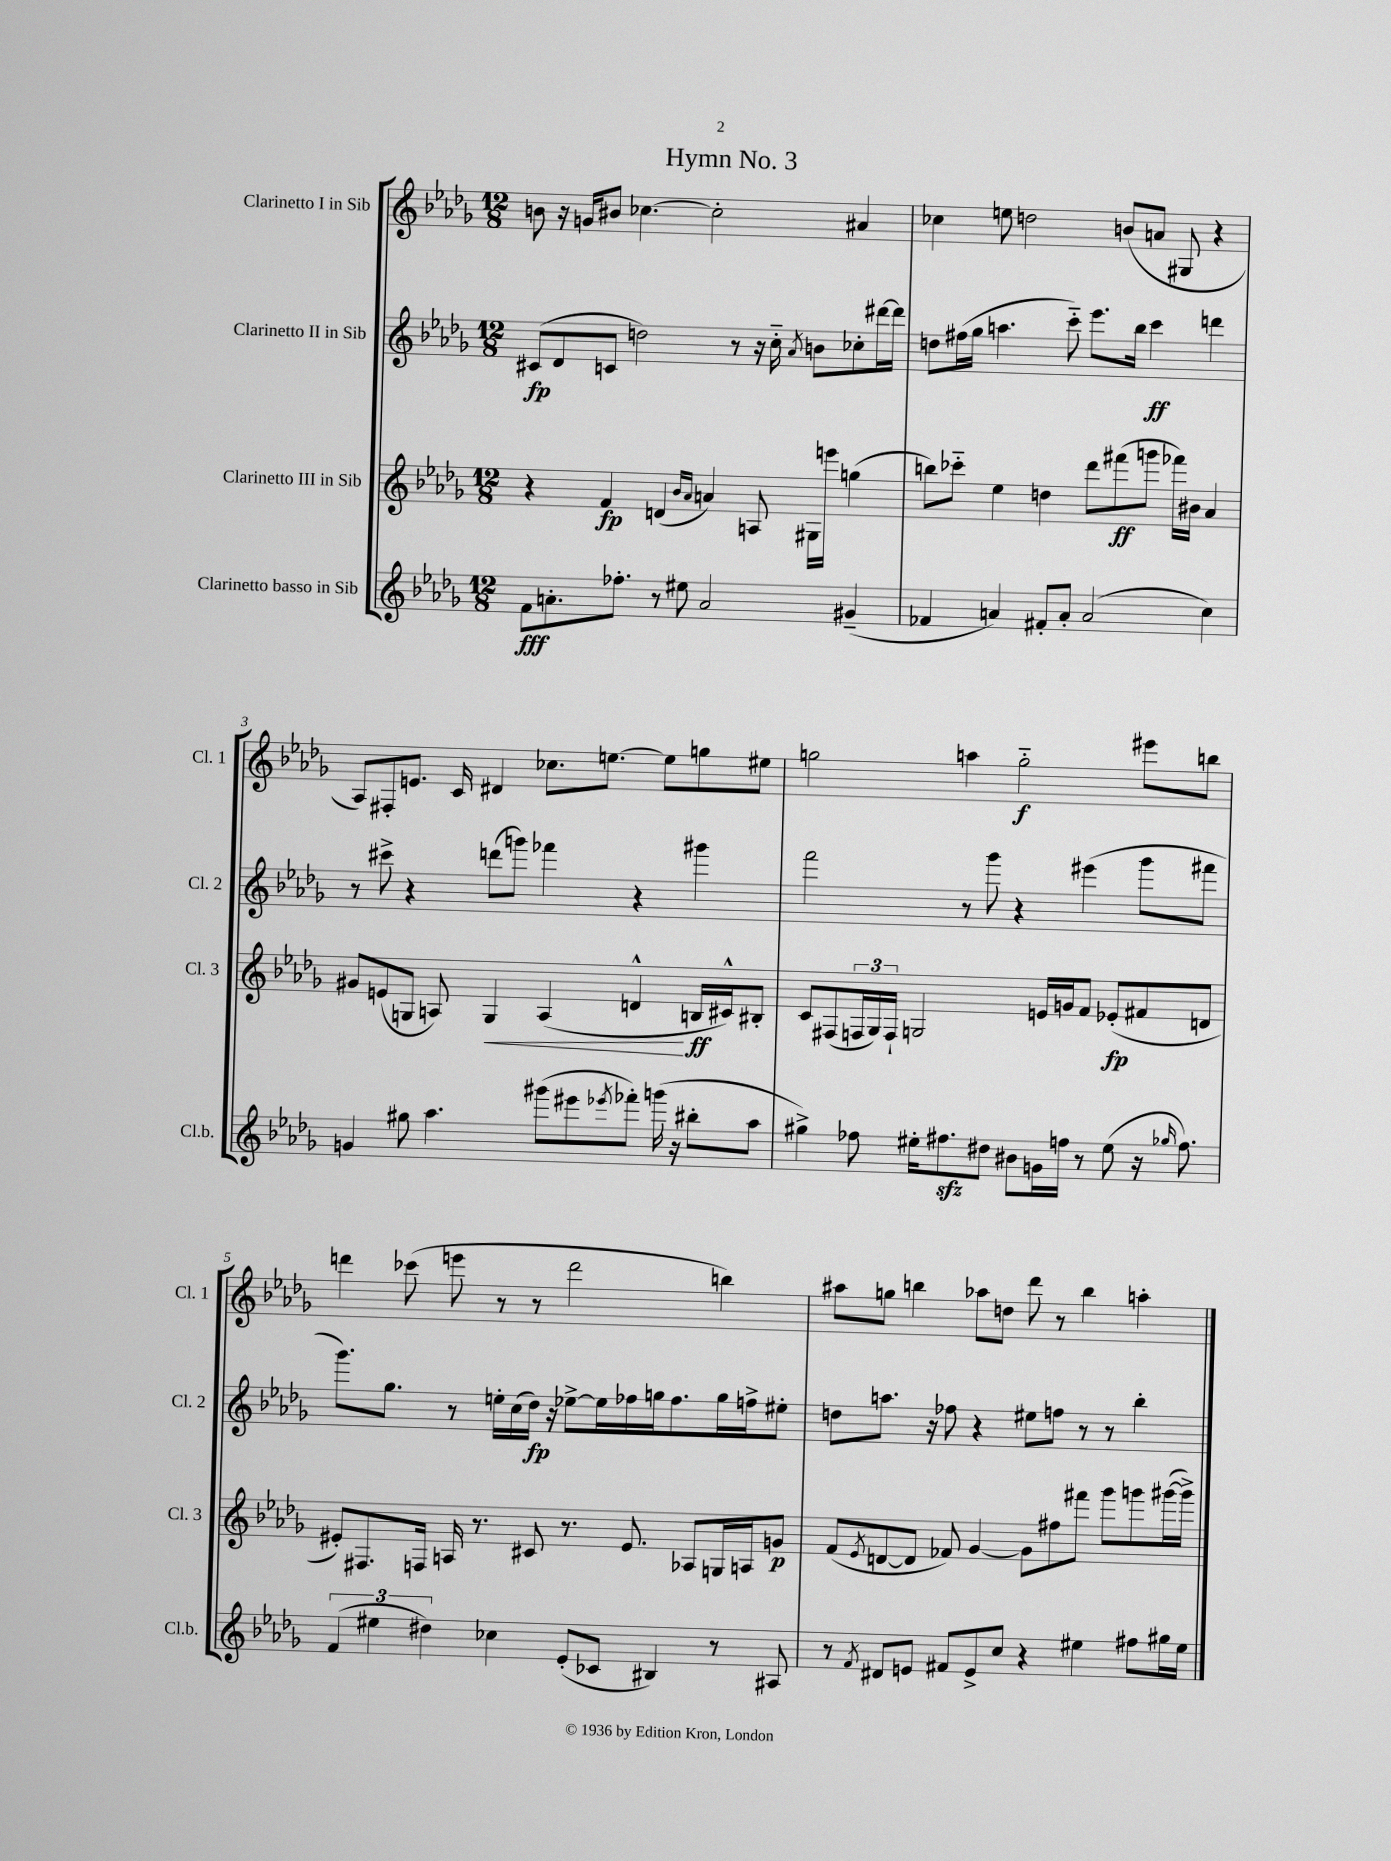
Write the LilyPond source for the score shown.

\header { title = "Hymn No. 3" }
<<
\new StaffGroup <<
\new Staff = "s0" \with { instrumentName = "Clarinetto I in Sib" shortInstrumentName = "Cl. 1" } {
    \clef treble \key des \major \numericTimeSignature \time 12/8
    b'8 r16 g'16 bis'8 ces''4.~ ces''2-. ais'4 |
    ces''4 e''8 d''2 b'8( a'8 gis8 r4 |
    aes8) fis8-. e'8. c'16 dis'4 ces''8. e''8.~ e''8 g''8 eis''8 |
    g''2 a''4 g''2-_\f eis'''8 b''8 |
    d'''4 ces'''8( e'''8 r8 r8 d'''2 b''4) |
    ais''8 g''8 b''4 aes''8 d''8 des'''8 r8 b''4 a''4-. \bar "|." |
}
\new Staff = "s1" \with { instrumentName = "Clarinetto II in Sib" shortInstrumentName = "Cl. 2" } {
    \clef treble \key des \major \numericTimeSignature \time 12/8
    cis'8\fp( des'8 c'8 d''2) r8 r16 c''16-_ \acciaccatura { aes'8 } b'8 ces''8-. dis'''16~ dis'''16 |
    d''8 fis''16( ges''16 a''4. c'''8-_) ees'''8. bes''16 c'''4\ff d'''4 |
    r8 cis'''8-> r4 d'''8( g'''8) fes'''4 r4 gis'''4 |
    f'''2 r8 ges'''8 r4 eis'''4( ges'''8 fis'''8 |
    ges'''8.) ges''8. r8 e''16-. c''16( des''16\fp) r16 ees''8~-> ees''16 fes''16 g''16 fes''8. g''16 f''16-> eis''8-. |
    d''8 a''8. r16 fes''8 r4 eis''8 f''8 r8 r8 bes''4-. \bar "|." |
}
\new Staff = "s2" \with { instrumentName = "Clarinetto III in Sib" shortInstrumentName = "Cl. 3" } {
    \clef treble \key des \major \numericTimeSignature \time 12/8
    r4 f'4\fp d'4( \grace { bes'16 aes'16 } a'4) a8 gis16 e'''16 g''4( |
    b''8) ces'''8-_ ees''4 d''4 des'''8 fis'''8\ff( g'''8 fes'''16) bis'16 aes'4 |
    gis'8 e'8( g8 a8) g4\< a4( d'4-^\! b16\ff cis'16-^) bis8-. |
    c'8 fis8( \tuplet 3/2 { f16 ges16) f16-! } g2 e'16 g'16 f'8 ees'8-.\fp( fis'8 d'8 |
    eis'8-.) fis8. f16 a16 r8. cis'8 r8. eis'8. aes8 g16 a16 g'8\p |
    f'8( \acciaccatura { ees'8 } d'8~ d'8 fes'8) ges'4~ ges'8 fis''8 fis'''8 ges'''8 g'''8 gis'''16~( gis'''16->) \bar "|." |
}
\new Staff = "s3" \with { instrumentName = "Clarinetto basso in Sib" shortInstrumentName = "Cl.b." } {
    \clef treble \key des \major \numericTimeSignature \time 12/8
    f'8\fff a'8.-. fes''8.-. r8 eis''8 a'2 gis'4--( |
    fes'4 a'4) fis'8-. a'8-. a'2( c''4) |
    g'4 gis''8 aes''4. gis'''8( eis'''8 \acciaccatura { ees'''8 } fes'''8-.) g'''16( r16 bis''8-. aes''8 |
    gis''4->) fes''8 eis''16-. fis''8.\sfz dis''8 bis'8 g'16 f''16 r8 eis''8( r16 \grace { ges''16 } f''8.) |
    \tuplet 3/2 { f'4( eis''4 dis''4) } ces''4 ees'8-.( ces'8 bis4) r8 ais8 |
    r8 \acciaccatura { f'8 } dis'8 e'8 fis'8 e'8-> c''8 r4 eis''4 fis''8 gis''16 eis''16 \bar "|." |
}
>>
>>
